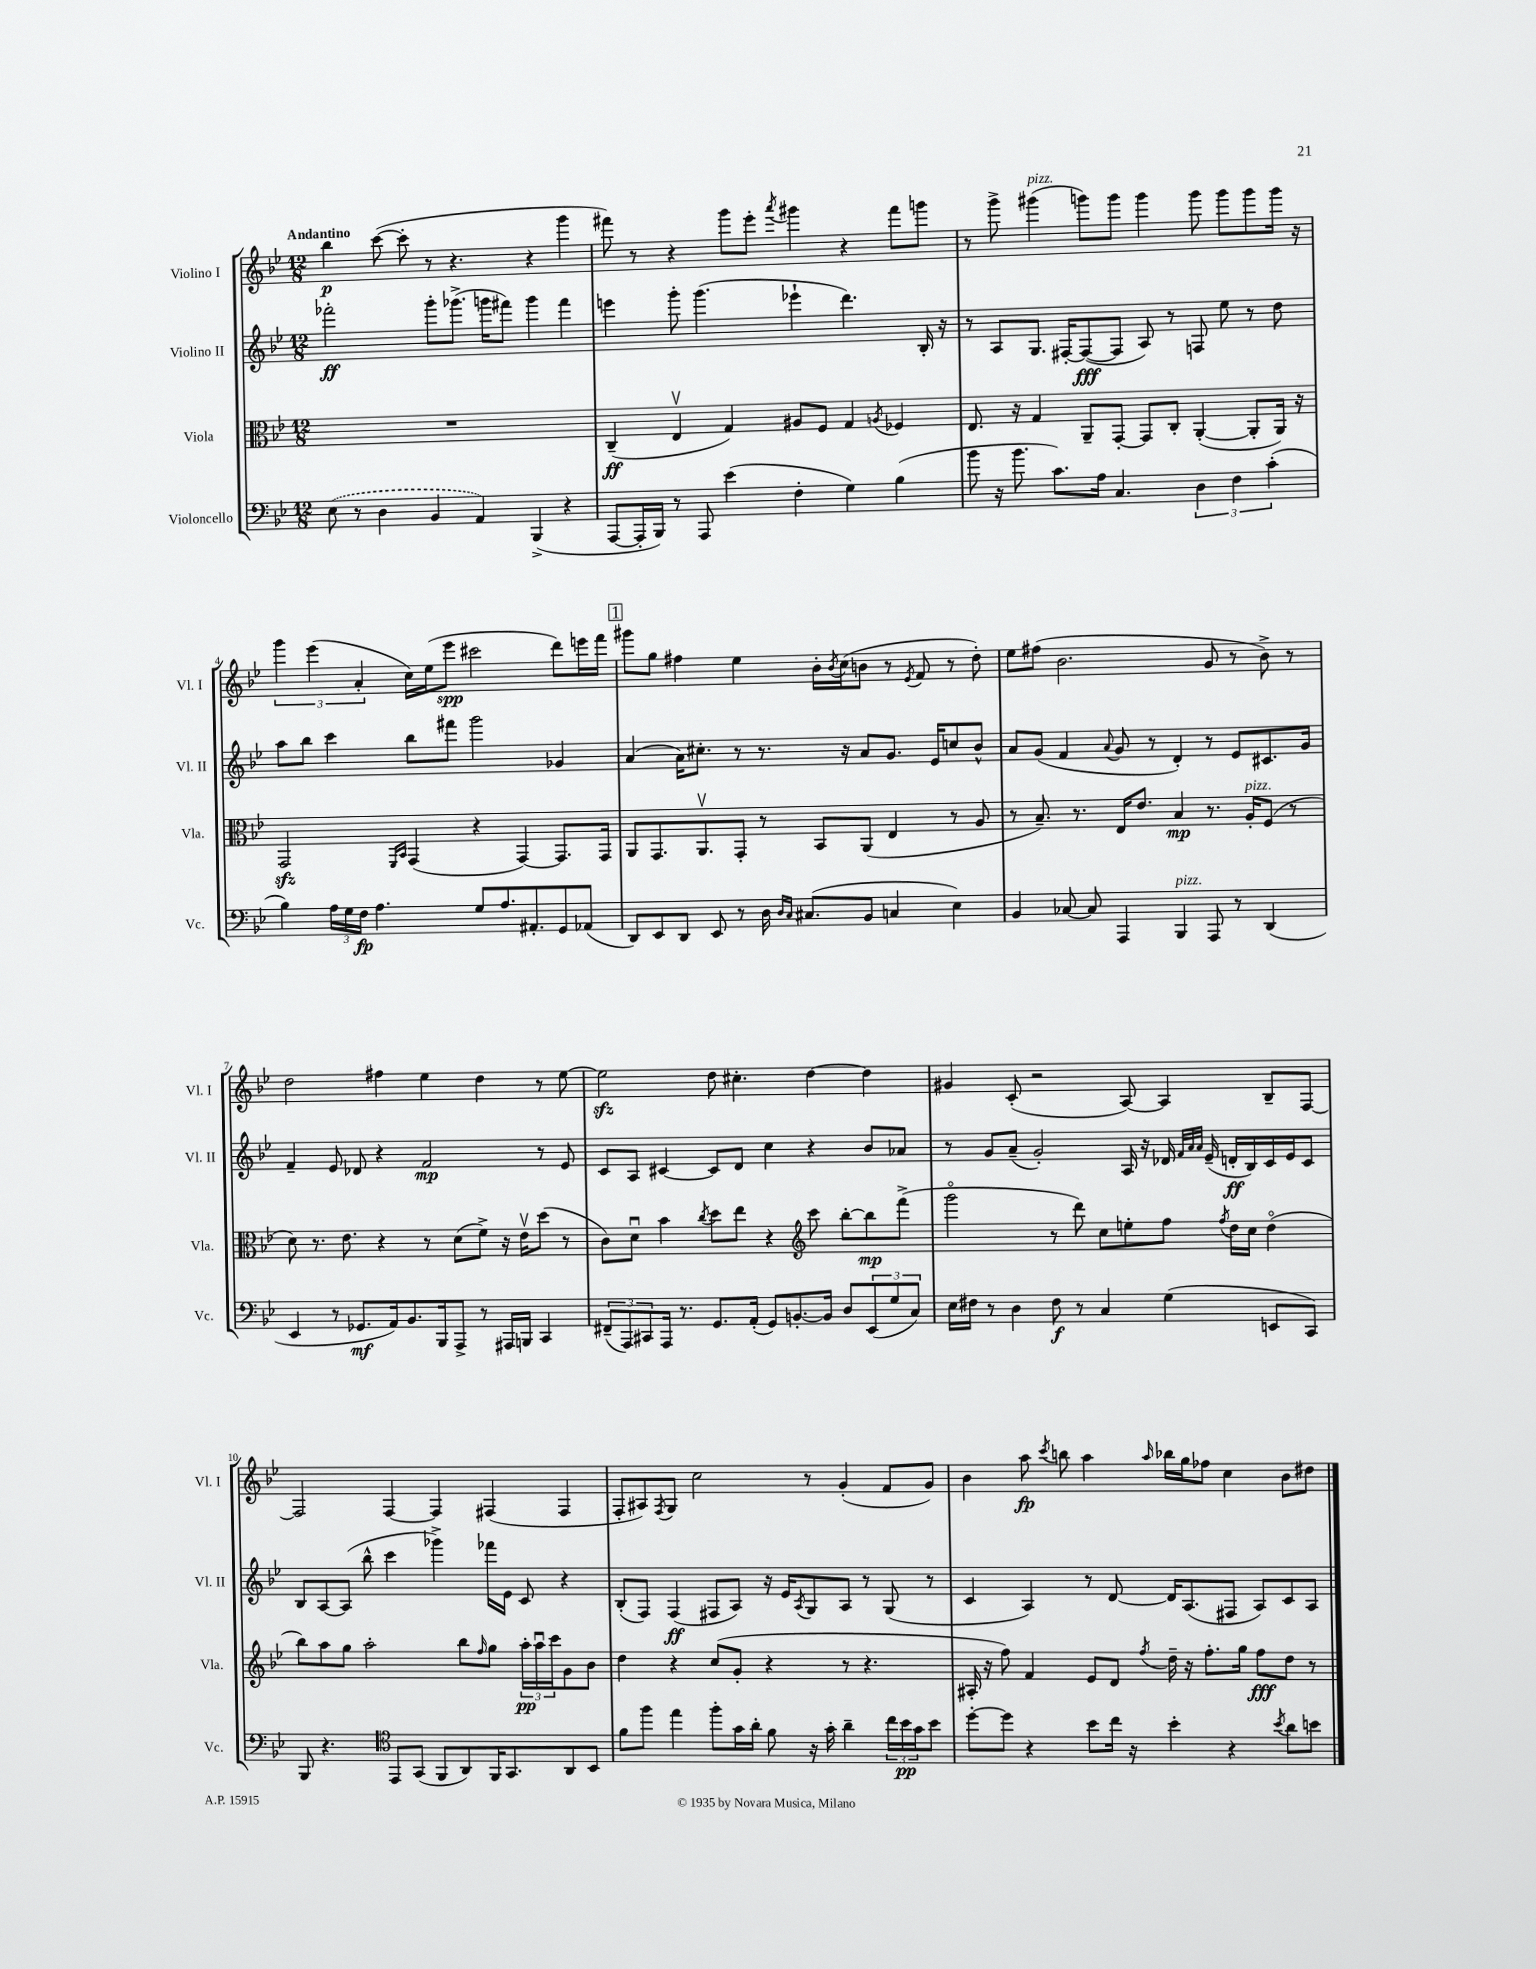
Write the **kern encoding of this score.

**kern	**dynam	**kern	**dynam	**kern	**dynam	**kern	**dynam
*part4	*part4	*part3	*part3	*part2	*part2	*part1	*part1
*staff4	*staff4	*staff3	*staff3	*staff2	*staff2	*staff1	*staff1
*I"Violoncello	*	*I"Viola	*	*I"Violino II	*	*I"Violino I	*
*I'Vc.	*	*I'Vla.	*	*I'Vl. II	*	*I'Vl. I	*
*clefF4	*	*clefC3	*	*clefG2	*	*clefG2	*
*k[b-e-]	*	*k[b-e-]	*	*k[b-e-]	*	*k[b-e-]	*
*M12/8	*	*M12/8	*	*M12/8	*	*M12/8	*
=1	=1	=1	=1	=1	=1	=1	=1
!	!	!	!	!	!	!LO:TX:a:B:t=Andantino	!
(8E-\	.	1.r	.	2fff-X'\	ff	4bb-\	p
8r	.	.	.	.	.	.	.
4D\	.	.	.	.	.	([8ccc\	.
.	.	.	.	.	.	8ccc'\]	.
4BB-/	.	.	.	8ggg'\L	.	8r	.
.	.	.	.	(8.ggg-X^\J	.	4.r	.
4AA/)	.	.	.	.	.	.	.
.	.	.	.	16gggn\KL	.	.	.
.	.	.	.	8fff#X\J)	.	.	.
(4BBB-^/	.	.	.	4ggg\	.	4r	.
4r	.	.	.	4fff#\	.	4ggg\	.
=2	=2	=2	=2	=2	=2	=2	=2
[8AAA/L	.	(4C~/	ff	4eeen\	.	8fff#X\)	.
16AAA'/L]	.	.	.	.	.	8r	.
16BBB-/JJ)	.	.	.	.	.	.	.
8r	.	4E-v/	.	8ggg'\	.	4r	.
8AAA/	.	.	.	(4.ggg\	.	.	.
(4e-\	.	4G/)	.	.	.	8ggg\L	.
.	.	.	.	.	.	8eee-'\J	.
.	.	.	.	.	.	8qaaa/	.
4F'\	.	8A#X/L	.	4eee-X`\	.	4ggg#X\	.
.	.	8F/J	.	.	.	.	.
4G\)	.	4G/	.	4.ddd\)	.	4r	.
.	.	8qAn/	.	.	.	.	.
(4B-\	.	4F-X/	.	.	.	8fff#\L	.
.	.	.	.	16B-'/	.	8gggn\J	.
.	.	.	.	16r	.	.	.
=3	=3	=3	=3	=3	=3	=3	=3
8b-\	.	8.E-/	.	8r	.	8r	.
16r	.	.	.	8A/L	.	8ggg^\	.
8.b-\	.	16r	.	.	.	.	.
!	!	!	!	!	!	!LO:TX:a:i:t=pizz.	!
.	.	4G/	.	8.G/J	.	(4ggg#X\	.
8.c\L)	.	.	.	.	.	.	.
.	.	.	.	[16F#X'/KL	.	.	.
.	.	8AA~/L	.	(8F#/_	fff	8gggn\L)	.
16A\Jk	.	.	.	.	.	.	.
4.C/	.	[8GG'/J	.	8F#/J]	.	8ggg\J	.
.	.	8GG/L]	.	8A/)	.	4ggg\	.
.	.	8C'/J	.	8r	.	.	.
6D\	.	([4AA'/	.	8Fn/	.	8ggg\	.
.	.	.	.	8ee-\	.	8ggg\L	.
6F\	.	.	.	.	.	.	.
.	.	8AA'/L]	.	8r	.	8ggg\	.
(6c'\	.	.	.	.	.	.	.
.	.	16AA/Jk)	.	8dd\	.	16ggg\Jk	.
.	.	16r	.	.	.	16r	.
!!LO:LB:g=z
=4	=4	=4	=4	=4	=4	=4	=4
4B-\)	.	2GGzz/	.	8aa\L	.	6ggg\	.
.	.	.	.	8bb-\J	.	.	.
.	.	.	.	.	.	(6eee-\	.
24A\LL	.	.	.	4ccc\	.	.	.
24G\	.	.	.	.	.	.	.
24F\JJ	fp	.	.	.	.	6a'/	.
4.A\	.	.	.	.	.	.	.
.	.	16qqFF/LL	.	.	.	.	.
.	.	16qqBB-/JJ	.	.	.	.	.
.	.	(4GG/	.	8bb-\L	.	16cc\LL)	.
.	.	.	.	.	.	(16ee-\J	.
.	.	.	.	8fff#X\J	.	8eee-\J	spp
8G/L	.	4r	.	2ggg\	.	2ccc#X\	.
8.A/	.	.	.	.	.	.	.
.	.	[4GG/)	.	.	.	.	.
8.AA#X'/	.	.	.	.	.	.	.
8GG/	.	8.GG/L]	.	4g-X/	.	8ddd\L)	.
(8AA-X/J	.	.	.	.	.	16eeen\L	.
.	.	16GG/Jk	.	.	.	16fff\JJ	.
!!LO:REH:place=s1:t=1
=5	=5	=5	=5	=5	=5	=5	=5
8DD/L)	.	8AA/L	.	(4a/	.	8ggg#X\L	.
8EE-/	.	8.GG/	.	.	.	8gg\J	.
8DD/J	.	.	.	16a\KL)	.	4ff#X\	.
.	.	8.AAv/	.	8.cc#X'\J	.	.	.
8EE-/	.	.	.	.	.	.	.
8r	.	8GG'/J	.	8r	.	4ee-\	.
16D\	.	8r	.	8.r	.	.	.
16qqD/LL	.	.	.	.	.	.	.
16qqC/JJ	.	.	.	.	.	.	.
(8.C#X/L	.	.	.	.	.	.	.
.	.	8BB-/L	.	.	.	16b-'\LL	.
.	.	.	.	.	.	8qb-/	.
.	.	.	.	16r	.	(16cc\J	.
8BB-/J	.	(8AA/J	.	8a/L	.	8bn\J	.
4Cn/	.	4E-/	.	8.g/J	.	8r	.
.	.	.	.	.	.	8qe-/	.
.	.	.	.	.	.	8f/	.
.	.	.	.	16e-/KL	.	.	.
4E-\)	.	8r	.	8ccn/	.	8r	.
.	.	8A/	.	8b-^^/J	.	8dd'\)	.
=6	=6	=6	=6	=6	=6	=6	=6
4BB-/	.	8r	.	8a/L	.	8ee-\L	.
.	.	8.B-~/)	.	(8g/J	.	(8ff#X\J	.
[8C-X/	.	.	.	4f/	.	2.b-\	.
.	.	8.r	.	.	.	.	.
8C-/]	.	.	.	.	.	.	.
.	.	.	.	8qqa/	.	.	.
4AAA/	.	16E-/KL	.	8g/	.	.	.
.	.	8.e-/J	.	.	.	.	.
.	.	.	.	8r	.	.	.
!LO:TX:a:i:t=pizz.	!	!	!	!	!	!	!
4BBB-/	.	4B-/	mp	4d'/)	.	.	.
8AAA/	.	8.r	.	8r	.	8g/	.
8r	.	.	.	8e-/L	.	8r	.
!	!	!LO:TX:a:i:t=pizz.	!	!	!	!	!
.	.	16A'/KL	.	.	.	.	.
(4DD/	.	(8F/J	.	8.c#X/	.	8b-^\)	.
.	.	8r	.	.	.	8r	.
.	.	.	.	16g/Jk	.	.	.
!!LO:LB:g=z
=7	=7	=7	=7	=7	=7	=7	=7
4EE-/	.	8d\)	.	4f~/	.	2dd\	.
.	.	8.r	.	.	.	.	.
8r	.	.	.	8e-/	.	.	.
.	.	8.e-\	.	.	.	.	.
8.GG-X/L	mf	.	.	8d-X/	.	.	.
.	.	4r	.	4r	.	4ff#X\	.
16AA/k)	.	.	.	.	.	.	.
8.BB-/	.	.	.	.	.	.	.
.	.	8r	.	2f/	mp	4ee-\	.
16BBB-/k	.	.	.	.	.	.	.
8AAA^/J	.	(8d\L	.	.	.	.	.
8r	.	8f^\J)	.	.	.	4dd\	.
16AAA#X/LL	.	16r	.	.	.	.	.
16BBBn/JJ	.	16e-v\KL	.	.	.	.	.
4CC/	.	(8dd\J	.	8r	.	8r	.
.	.	8r	.	8e-/	.	[8ee-\	.
=8	=8	=8	=8	=8	=8	=8	=8
(12FF#X~/L	.	8c\L)	.	8c/L	.	2ee-zz\]	.
12AAA/)	.	.	.	.	.	.	.
.	.	8du\J	.	8A/J	.	.	.
12CC#X/	.	.	.	.	.	.	.
16AAA/Jk	.	4b-\	.	[4c#X/	.	.	.
8.r	.	.	.	.	.	.	.
.	.	8qcc/	.	.	.	.	.
8.GG/L	.	8dd\L	.	8c#/L]	.	8dd\	.
.	.	8ee-\J	.	8d/J	.	4.cc#X'\	.
(16AA'/Jk	.	.	.	.	.	.	.
8GG/L)	.	4r	.	4cc\	.	.	.
[8.BBn'/	.	.	.	.	.	.	.
*	*	*clefG2	*	*	*	*	*
.	.	8ccc\	.	4r	.	[4dd\	.
16BB/Jk]	.	.	.	.	.	.	.
8D/L	.	[8bb-'\L	.	.	.	.	.
(12EE-/	.	8bb-\]	mp	8b-/L	.	4dd\]	.
12G/	.	.	.	.	.	.	.
.	.	(8fff^\J	.	8a-X/J	.	.	.
12C/J)	.	.	.	.	.	.	.
=9	=9	=9	=9	=9	=9	=9	=9
16E-\LL	.	2ggg\	.	8r	.	4g#X/	.
16F#X\JJ	.	.	.	.	.	.	.
8r	.	.	.	8g/L	.	.	.
4D\	.	.	.	(8a~/J	.	(8c'/	.
.	.	.	.	2g'/)	.	2r	.
8F#\	f	8r	.	.	.	.	.
8r	.	8ddd\)	.	.	.	.	.
4C/	.	8cc\L	.	.	.	.	.
.	.	8een'\	.	16A/	.	[8A/)	.
.	.	.	.	16r	.	.	.
(4G\	.	8ff\J	.	16d-X/	.	4A/]	.
.	.	.	.	32qqf/LLL	.	.	.
.	.	.	.	32qqa/	.	.	.
.	.	.	.	32qqa/JJJ	.	.	.
.	.	.	.	(16e-~/	.	.	.
.	.	8qff/	.	.	.	.	.
.	.	16dd\LL	.	16dn'/LL	ff	.	.
.	.	16cc\JJ	.	16B-/)	.	.	.
8EEn/L	.	(4dd\	.	16c/	.	8B-~/L	.
.	.	.	.	16e-/J	.	.	.
8CC/J)	.	.	.	8c/J	.	[8F/J	.
!!LO:LB:g=z
=10	=10	=10	=10	=10	=10	=10	=10
8BBB-/	.	8bb-\L)	.	8B-/L	.	2F/]	.
4.r	.	8aa\	.	[8A/	.	.	.
.	.	8gg\J	.	(8A/J]	.	.	.
.	.	2aa'\	.	8bb-^^\	.	.	.
*clefC4	*	*	*	*	*	*	*
8EE-/L	.	.	.	4ccc\	.	[4F/	.
(8GG/J	.	.	.	.	.	.	.
8FF/L	.	.	.	4ggg-X^\)	.	4F/]	.
8AA/)	.	8bb-\L	.	.	.	.	.
.	.	16qqff/	.	.	.	.	.
16FF/K	.	8gg\J	.	16fff-X\LL	.	(4F#X/	.
8.GG/	.	.	.	16e-\JJ	.	.	.
.	.	24aa'\LL	pp	8c/	.	.	.
.	.	24aau\	.	.	.	.	.
.	.	24ccc\J	.	.	.	.	.
8AA/	.	8g\	.	4r	.	4F#/	.
8BB-/J	.	8b-\J	.	.	.	.	.
=11	=11	=11	=11	=11	=11	=11	=11
8f\L	.	4dd\	.	(8B-'/L	.	8F'/L	.
8ff\J	.	.	.	8F/J)	.	8A#X/)	.
.	.	.	.	.	.	8qF/	.
4ee-\	.	4r	.	(4F/	ff	8G/J	.
.	.	.	.	.	.	2cc\	.
8ff'\L	.	(8cc/L	.	8F#X/L	.	.	.
16g\L	.	8g'/J	.	8A/J)	.	.	.
16a'\JJ	.	.	.	.	.	.	.
8f\	.	4r	.	16r	.	.	.
.	.	.	.	16e-/KL	.	.	.
.	.	.	.	8qA/	.	.	.
16r	.	.	.	8G/	.	8r	.
16g'\	.	.	.	.	.	.	.
4a~\	.	8r	.	8A/J	.	(4g'/	.
.	.	4.r	.	8r	.	.	.
24cc\LL	.	.	.	(8G/	.	8f/L	.
24b-\	pp	.	.	.	.	.	.
24g\J	.	.	.	.	.	.	.
8b-\J	.	.	.	8r	.	8g/J)	.
=12	=12	=12	=12	=12	=12	=12	=12
[8dd'\L	.	16A#X'/	.	4c/	.	4b-\	.
.	.	16r	.	.	.	.	.
8dd\J]	.	8ff\)	.	.	.	.	.
4r	.	4f/	.	4A/)	.	8aa\	fp
.	.	.	.	.	.	8qccc/	.
.	.	.	.	.	.	8bbn\	.
8b-\L	.	8e-/L	.	8r	.	4aa\	.
16cc\Jk	.	8d/J	.	[8d/	.	.	.
16r	.	.	.	.	.	.	.
.	.	8qff/	.	.	.	16qqaa/	.
4b-'\	.	16dd~\	.	16d/KL]	.	16bb-X\LL	.
.	.	16r	.	(8.A/	.	16gg\J	.
.	.	8.ff'\L	.	.	.	8ff-X\J	.
4r	.	.	.	8F#X/J	.	4cc\	.
.	.	16gg\Jk	.	.	.	.	.
.	.	8ff\L	fff	8A/L)	.	.	.
8qb-/	.	.	.	.	.	.	.
8a\L	.	8dd\J	.	8c/	.	8b-\L	.
8bn\J	.	8r	.	8A/J	.	8dd#X\J	.
==	==	==	==	==	==	==	==
*-	*-	*-	*-	*-	*-	*-	*-
